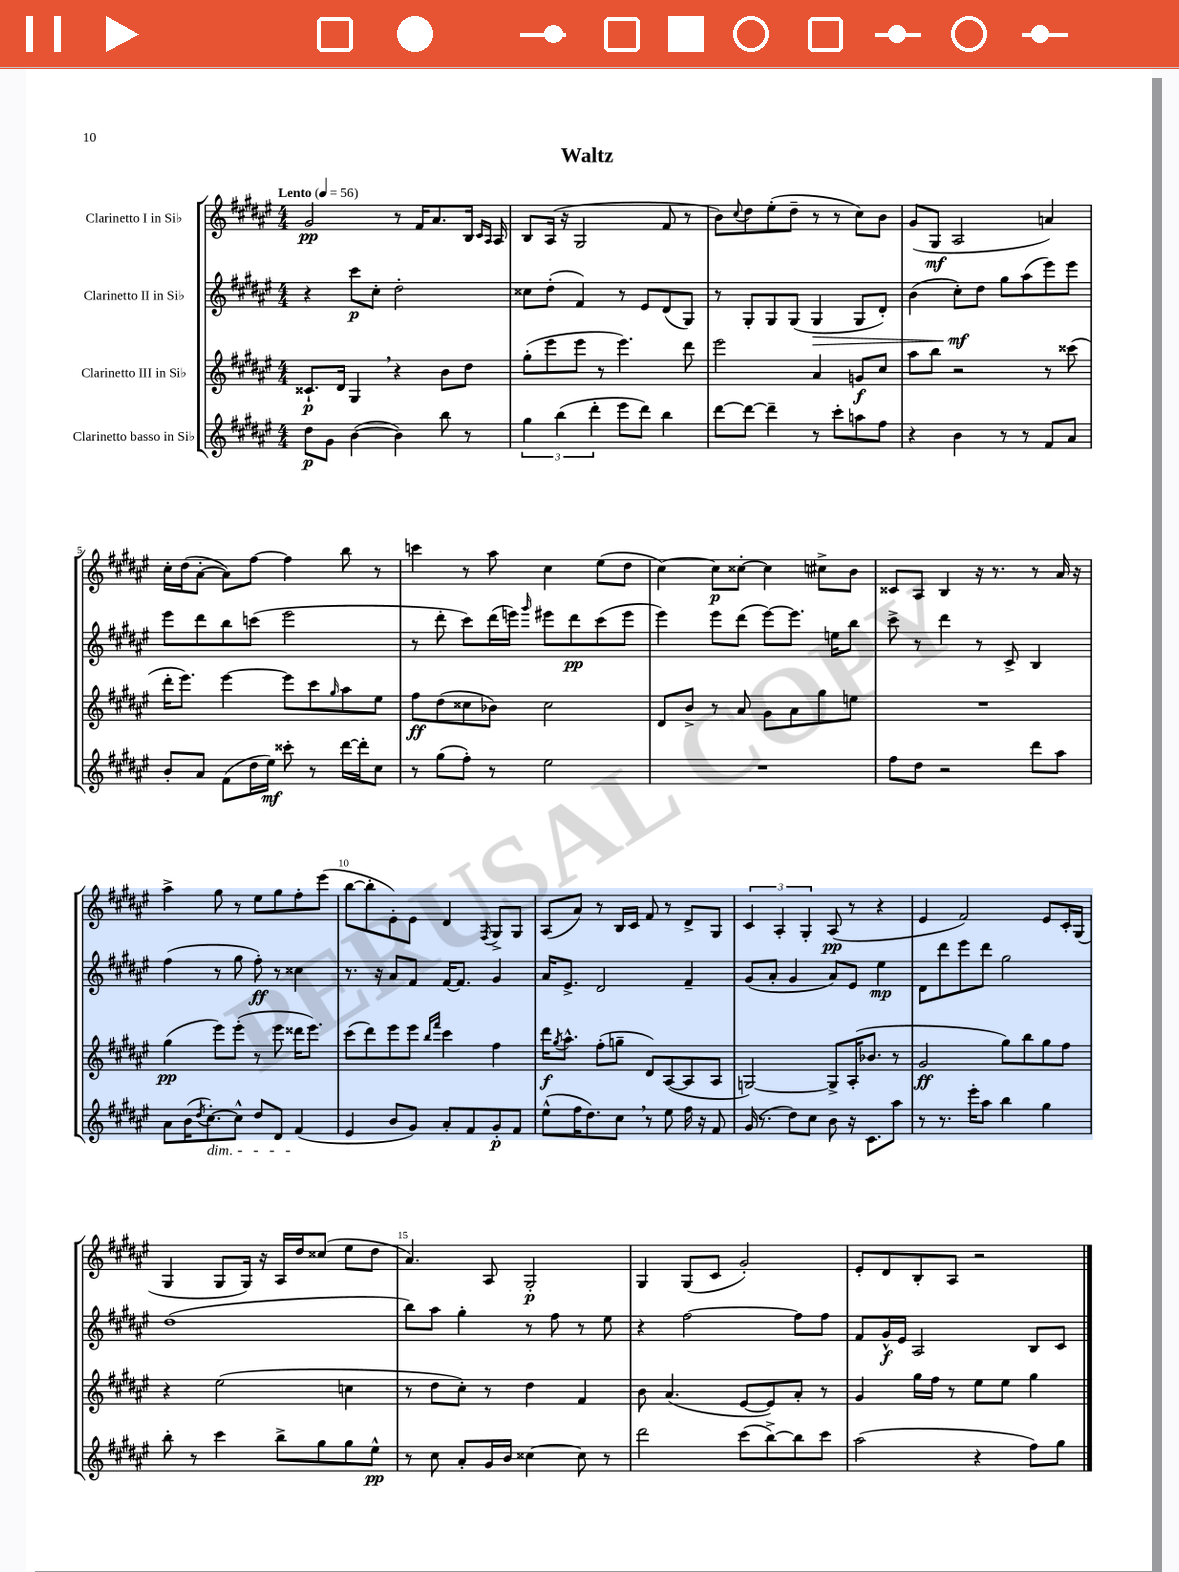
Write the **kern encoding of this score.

**kern	**kern	**kern	**kern
*staff4	*staff3	*staff2	*staff1
*clefG2	*clefG2	*clefG2	*clefG2
*k[f#c#g#d#a#e#]	*k[f#c#g#d#a#e#]	*k[f#c#g#d#a#e#]	*k[f#c#g#d#a#e#]
*M4/4	*M4/4	*M4/4	*M4/4
*MM56	*MM56	*MM56	*MM56
8dd#	8.c##`	4r	2g#
8g#	.	.	.
.	16d#	.	.
([4b	4G#	8ccc#	.
.	.	8cc#'	.
4b])	4r	2dd#'	8r
.	.	.	16f#
.	.	.	8.a#
8bb	8b	.	.
8r	8dd#	.	16B
.	.	.	16qqc#
.	.	.	16qqA#
.	.	.	16A#
=	=	=	=
6gg#	(8gg#'	8cc##	8B
.	8eee#	(8dd#'	(16A#
(6bb	.	.	.
.	.	.	16r
.	8eee#	4f#)	2G#
6ddd#'	.	.	.
.	8r	.	.
8eee#	4.eee#)	8r	.
8ddd#)	.	8e#	.
4bb	.	(8d#	8f#
.	8ddd#	8G#)	8r
=	=	=	=
[8ddd#	2eee#	8r	8b)
.	.	.	8qqcc#
8ddd#_	.	8G#'	8dd#
4ddd#~]	.	8G#	(8ee#'
.	.	(8G#	8dd#~
8r	4a#	4G#	8r
8ccc#'	.	.	8r
8aa	8g	8G#	8cc#)
8ff#	8cc#	8d#')	8b
=	=	=	=
4r	8aa#	(4b	(8g#
.	8bb	.	8G#
4b	2r	8cc#')	2A#
.	.	8dd#	.
8r	.	8gg#	.
8r	.	(8aa#	.
8f#	8r	8eee#)	4a)
8a#	(8ccc##	8eee#	.
=	=	=	=
8b'	16ddd#'	8eee#	16cc#'
.	8.eee#)	.	(16dd#
8a#	.	8ddd#	[8a#'
(8f#	[4eee#	8bb	8a#])
16dd#	.	(8ccc	[8ff#
16ee#)	.	.	.
8ccc##'	8eee#]	2eee#	4ff#]
8r	8ccc#	.	.
.	16qqgg#	.	.
[16ddd#	8aa#	.	8bb
16ddd#']	.	.	.
8cc#	8ee#	.	8r
=	=	=	=
8r	8ff#	8r	4ccc
(8gg#	(8dd#	8ddd#'	.
8ff#')	8cc##	8ccc#)	8r
8r	8b-)	(16ddd#	8aa#
.	.	16eee)	.
.	.	16qqggg#	.
2ee#	2cc##	8eee#	4cc#
.	.	8ddd#	.
.	.	(8ccc#	(8ee#
.	.	8eee#	8dd#
=	=	=	=
1r	8d#	4eee#)	[4cc#)
.	8b^	.	.
.	8r	8eee#	8cc#]
.	8a#	(8ddd#	[8cc##'
.	8g#	[8eee#)	4cc##]
.	8a#	8.eee#]	.
.	8gg#	.	8cc#^
.	.	16ee	.
.	8ee	8bb	8b
=	=	=	=
8ff#	1r	8ccc#^	8c##
8dd#	.	8r	8A#
2r	.	4ddd#	4B
.	.	8r	16r
.	.	.	8.r
.	.	8c#^	.
8ddd#	.	4B	8r
8aa#	.	.	16a#
.	.	.	16r
=	=	=	=
8a#	(4gg#	(4ff#	4aa#^
(16b	.	.	.
8qdd#	.	.	.
[8.cc#')	.	.	.
.	8eee#)	8r	8gg#
8cc#^^]	(8eee#'	8gg#	8r
8dd#	8r	8ff#')	8ee#
8d#	8eee#	8r	8gg#
(4f#	16ddd##	4cc##	8ff#'
.	8.eee#)	.	.
.	.	.	(8eee#
=	=	=	=
4e#	(8ccc#	8.r	[8bb
.	8ddd#)	.	8bb']
.	.	16r	.
8b	8eee#	8a#	8e#')
8g#)	8eee#	8f#	8e#
.	16qqbb	.	.
.	16qqfff#	.	.
8a#'	4ccc#	[16f#	4d#
.	.	8.f#]	.
8f#	.	.	.
.	.	.	8qF#
8g#'	4ff#	4g#	8G#^
8f#	.	.	8G#
=	=	=	=
(8ee#^^	16ddd#	16a#	(8A#
.	8qgg#	.	.
.	8.aa#^^	8.e#^	.
16ff#	.	.	8a#)
8.dd#)	.	.	.
.	(8ff#'	2d#	8r
8cc#	8gg~	.	16B
.	.	.	16c#
8r	8d#)	.	8f#
8ee#	([8A#	.	8r
16ff#	8A#]	4f#~	8d#^
16r	.	.	.
8f#	8A#	.	8G#
=	=	=	=
(16g#	[2G)	(8g#	6c#
8.r	.	.	.
.	.	8a#'	.
.	.	.	6A#'
8dd#)	.	4g#	.
.	.	.	6G#'
8cc#	.	.	.
8b	8G^]	8a#)	(8A#
16r	(16A#'	8e#	8r
8.c#	8.b-	.	.
.	.	4ee#	4r
8aa#	8r	.	.
=	=	=	=
8r	2g#	8d#	4e#
8.r	.	8ddd#	.
.	.	8eee#	2f#)
16eee#'	.	.	.
8aa#	.	8ddd#	.
4bb	8gg#)	2gg#	.
.	8bb	.	.
4gg#	8gg#	.	8e#
.	8ff#	.	16c#'
.	.	.	(16G#
=	=	=	=
8bb'	4r	(1dd#	4G#
8r	.	.	.
4ccc#	(2ee#	.	8G#
.	.	.	16G#)
.	.	.	16r
8bb^	.	.	16A#
.	.	.	16dd#
8gg#	.	.	(8cc##
8gg#	4cc	.	8ee#
8ee#^^	.	.	8dd#
=	=	=	=
8r	8r	8bb)	4.a#)
8cc#	8dd#	8aa#	.
8a#'	8cc#')	4gg#'	.
16g#	8r	.	8A#
16b	.	.	.
[4cc##	4dd#	8r	2G#'
.	.	8ff#	.
8cc##]	4f#	8r	.
8r	.	8ee#	.
=	=	=	=
2ddd#	8b	4r	4G#
.	(4.a#	.	.
.	.	[2ff#	(8G#
.	.	.	8c#
(8ccc#	[8e#	.	2g#')
[8bb^)	8e#])	.	.
8bb]	8a#'	8ff#]	.
8ccc#	8r	8ff#	.
=	=	=	=
(2aa#	4g#	8f#	8e#'
.	.	16g#^^	8d#
.	.	16e#	.
.	16gg#	2A#	8B'
.	16ff#	.	.
.	8r	.	8A#
4r	8ee#	.	2r
.	8ee#	.	.
8ff#)	4gg#	8B	.
8gg#	.	8c#	.
==	==	==	==
*-	*-	*-	*-
